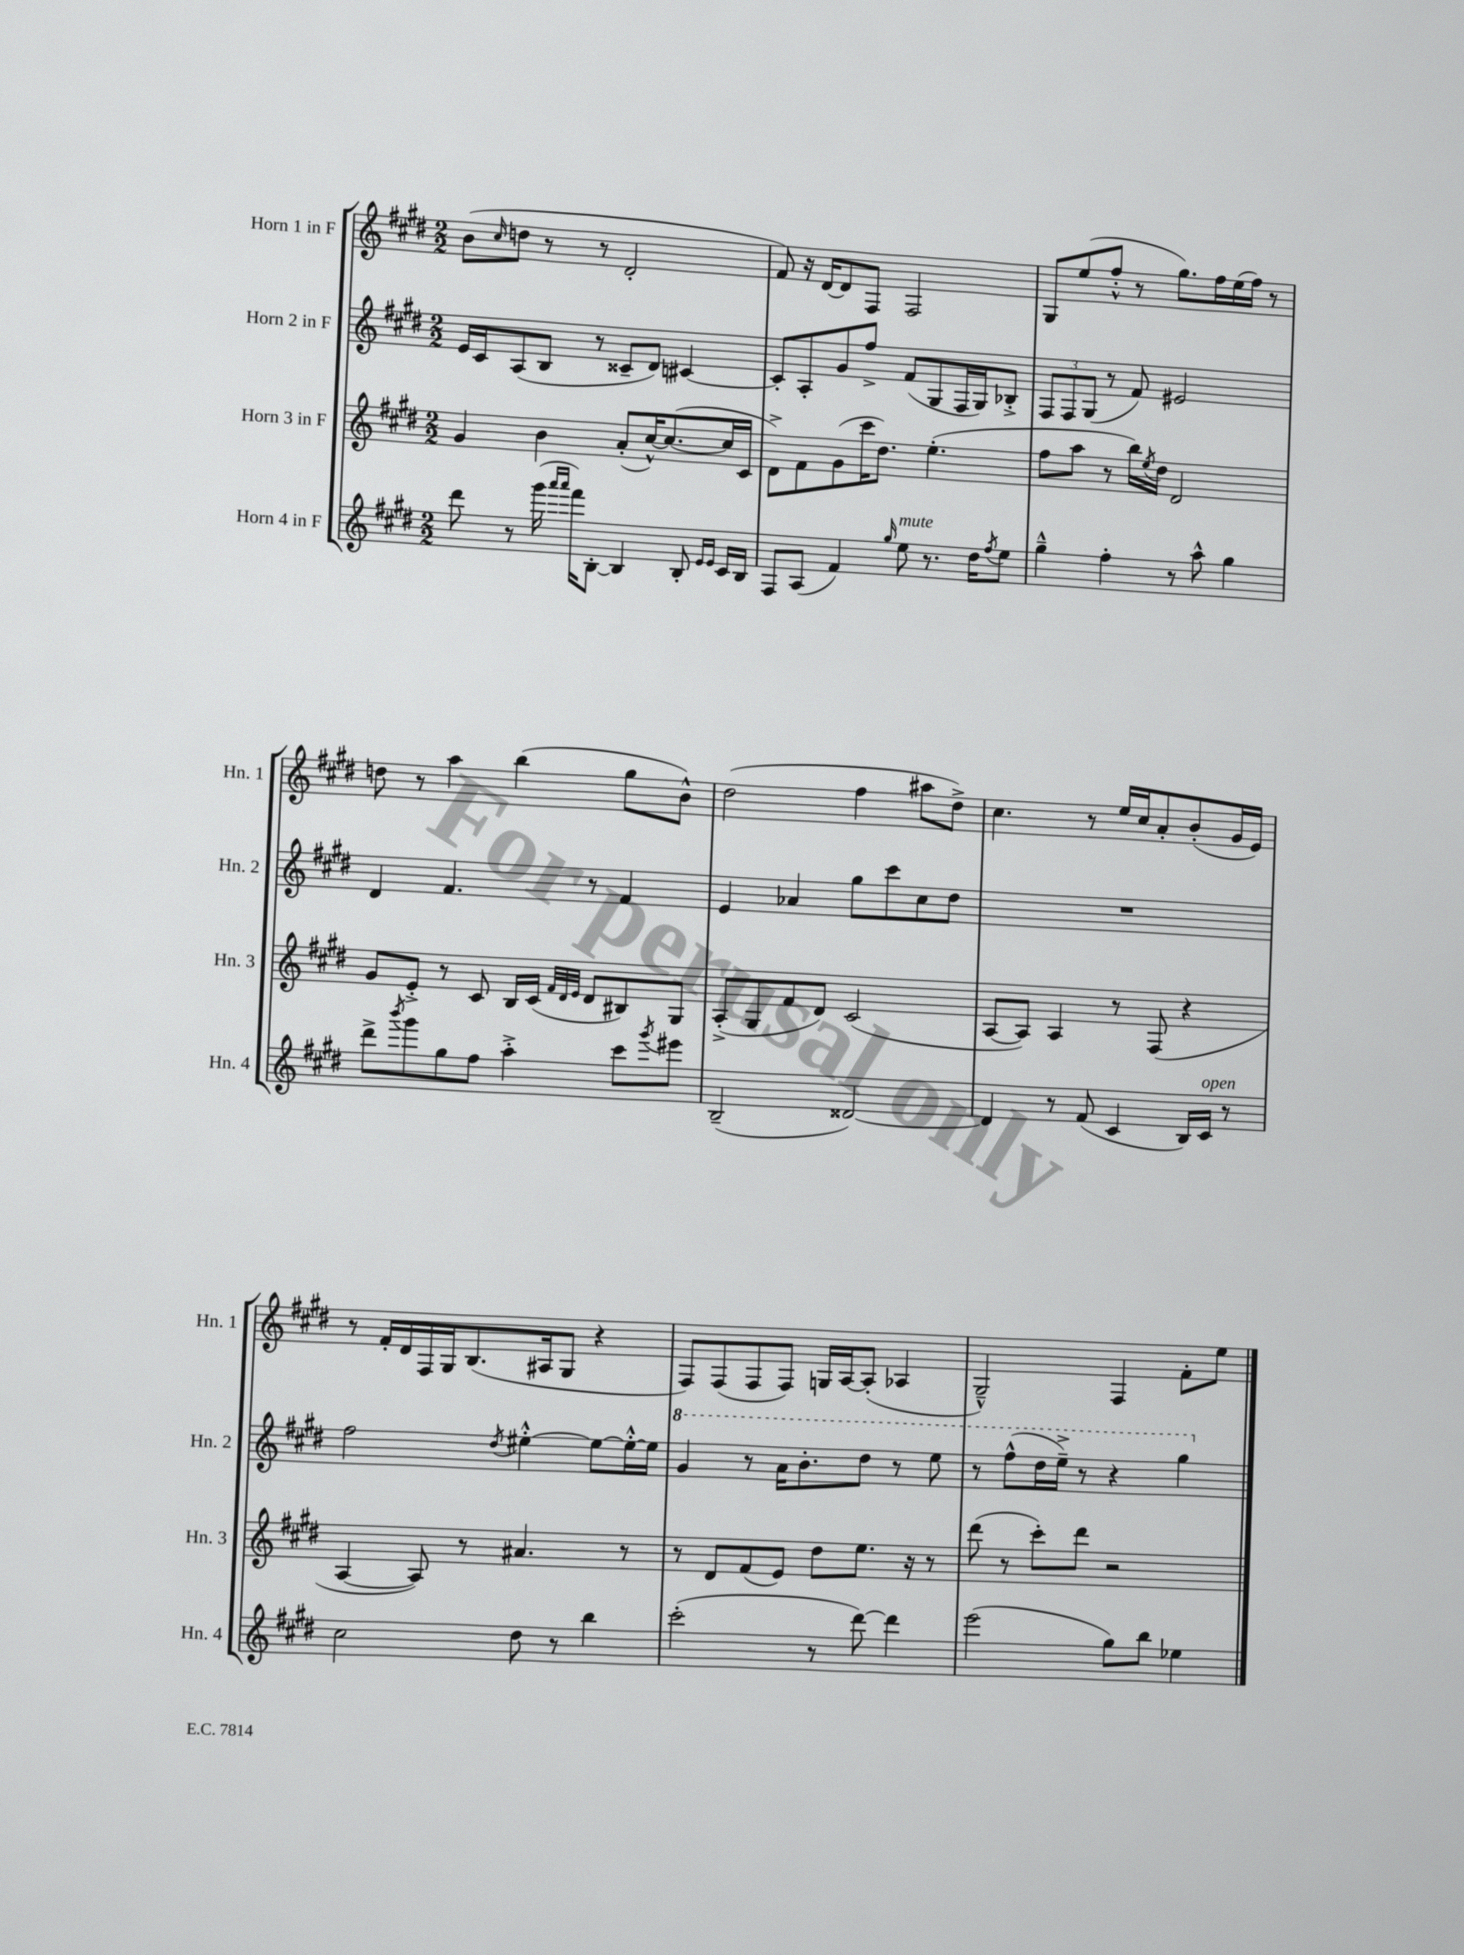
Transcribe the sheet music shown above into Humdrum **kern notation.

**kern	**kern	**kern	**kern
*staff4	*staff3	*staff2	*staff1
*clefG2	*clefG2	*clefG2	*clefG2
*k[f#c#g#d#]	*k[f#c#g#d#]	*k[f#c#g#d#]	*k[f#c#g#d#]
*M2/2	*M2/2	*M2/2	*M2/2
8ddd#	4g#	16e	(8b
.	.	16c#	.
.	.	.	16qqcc#
8r	.	(8A	8dd
(16ggg#	4b	8B	8r
16qqaaa	.	.	.
16qqaaa	.	.	.
16fff#)	.	.	.
[8B'	.	8r	8r
4B]	(8a'	8c##~	2d#'
.	[16cc#^^)	8d#)	.
.	(8.cc#_	.	.
8B'	.	[4c#	.
16qqe	.	.	.
16qqe	.	.	.
16c#	16cc#]	.	.
16B	16c#	.	.
=	=	=	=
8F#	8d#^)	8c#']	8f#)
(8A	8f#	8A'	16r
.	.	.	[16d#
4f#)	(8g#	8g#	8d#]
.	16ccc#	8ff#^	8F#
.	8.dd#)	.	.
16qqgg#	.	.	.
8ee	.	(8f#	2F#
8.r	(4.ee'	8G#	.
.	.	16F#	.
16dd#	.	16G#)	.
8qff#	.	.	.
8ee	.	8B-'^	.
=	=	=	=
4gg#~^^	8ff#	12F#	8G#
.	.	12F#	.
.	8aa	.	(8ee
.	.	(12G#	.
4ff#'	8r	8r	8ff#'^^
.	16bb)	8f#)	8r
.	8qee	.	.
.	16dd#	.	.
8r	2d#	2e#	8.gg#)
8aa^^	.	.	.
.	.	.	16ff#
4gg#	.	.	(16ee
.	.	.	16ff#)
.	.	.	8r
=	=	=	=
8ddd#^	8g#	4d#	8dd
8qbbb	.	.	.
8ggg#	8e'^	.	8r
8gg#	8r	4.f#	4aa
8ff#	8c#	.	.
4aa'^	16B	.	(4bb
.	(16c#	.	.
.	32qqf#	.	.
.	32qqd#	.	.
.	32qqe	.	.
.	8d#	8r	.
8ccc#	8B#)	4f#	8gg#
8qggg#	.	.	.
8eee#	8G#	.	8b^^)
=	=	=	=
(2B~	(8A'^	4e	(2dd#
.	8G#	.	.
.	8f#	4a-	.
.	8d#)	.	.
[2d##)	(2c#	8gg#	4ff#
.	.	8ccc#	.
.	.	8cc#	8aa#
.	.	8dd#	8dd#^)
=	=	=	=
4d##]	[8A	1r	4.cc#
.	8A])	.	.
8r	4A	.	.
(8f#	.	.	8r
4c#	8r	.	16ee
.	.	.	16cc#
.	(8F#	.	8a'
16B)	4r	.	(8b'
16c#	.	.	.
8r	.	.	16g#
.	.	.	16e)
=	=	=	=
2cc#	[4A	2ff#	8r
.	.	.	16f#'
.	.	.	16d#
.	8A])	.	16F#
.	.	.	16G#
.	8r	.	(8.B
.	.	8qdd#	.
8dd#	4.a#	[4ee#'^^	.
.	.	.	16A#
8r	.	.	8G#
4bb	.	8ee#_	4r
.	8r	16ee#'^^_	.
.	.	16ee#]	.
=	=	=	=
(2ccc#'	8r	4gg#	8F#)
.	8d#	.	(8F#
.	(8f#	8r	8F#
.	8e)	16aa	8F#)
.	.	8.bb'	.
8r	8dd#	.	16G
.	.	.	[16A
[8ddd#)	8.ee	8ddd#	(8A']
4ddd#]	.	8r	4A-
.	16r	.	.
.	8r	8eee	.
=	=	=	=
(2eee	(8ddd#	8r	2G#~^^)
.	8r	(8fff#^^	.
.	8ccc#')	16ddd#	.
.	.	16eee~^)	.
.	8ddd#	8r	.
8gg#)	2r	4r	4F#
8bb	.	.	.
4ee-	.	4ggg#	8f#'
.	.	.	8ee
==	==	==	==
*-	*-	*-	*-
